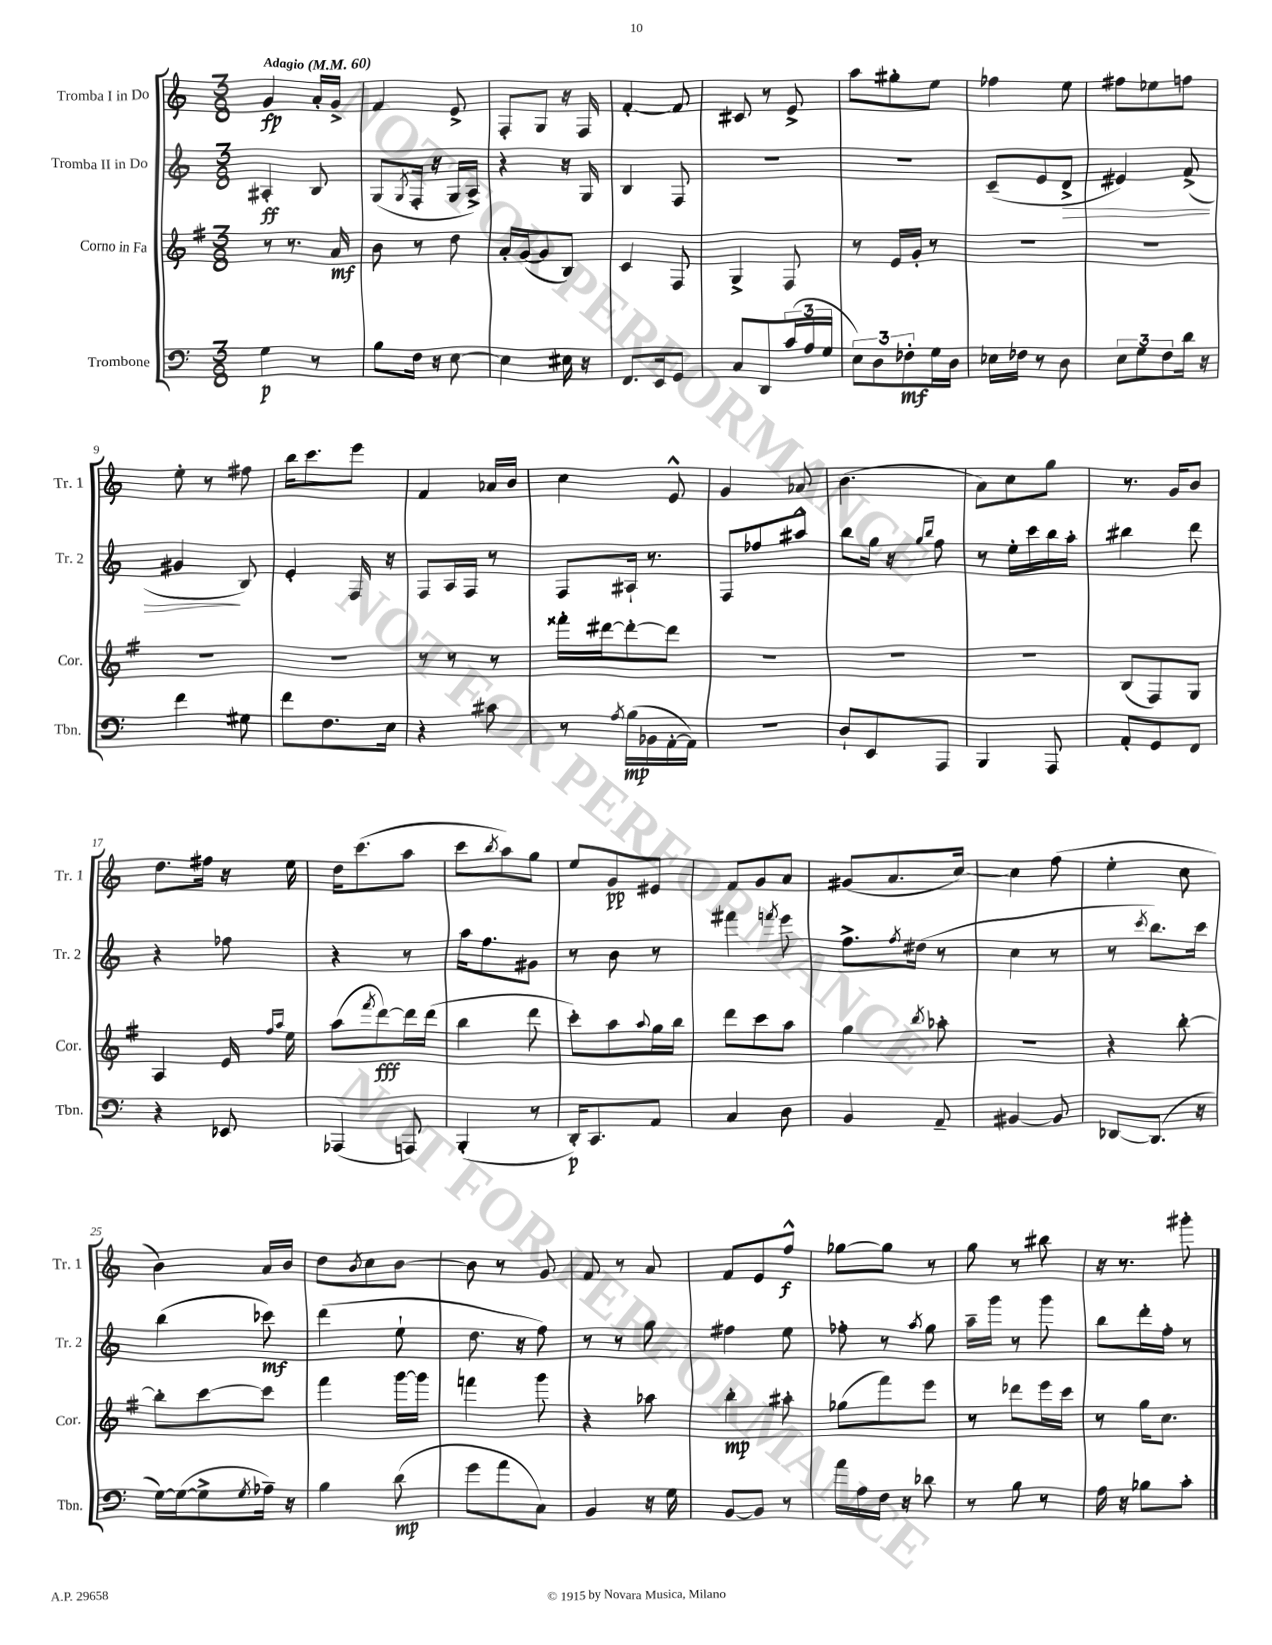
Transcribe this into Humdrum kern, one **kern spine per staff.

**kern	**kern	**kern	**kern
*staff4	*staff3	*staff2	*staff1
*clefF4	*clefG2	*clefG2	*clefG2
*k[]	*k[f#]	*k[]	*k[]
*M3/8	*M3/8	*M3/8	*M3/8
*MM60	*MM60	*MM60	*MM60
4G\	8r	4A#'/	4g/
.	8.r	.	.
8r	.	8B/	16a'/LL
.	16a/	.	16g^/JJ
=	=	=	=
8B\L	8b\	(8G/L	4f/
.	.	8qG/	.
16F\Jk	8r	16F'/Jk	.
16r	.	16r	.
[8E\	8dd\	16G/LL	8e^/
.	.	16A^/JJ)	.
=	=	=	=
4E\]	16a'/LL	4r	8F'/L
.	([16g/J	.	.
.	8g/]	.	8G/J
16E#\	8B/J)	16r	16r
16r	.	16G/	16F/
=	=	=	=
8.FF/L	4c/	4B/	[4f'/
16EE/k	.	.	.
8GG/J	8F#/	8F/	8f/]
=	=	=	=
8C/L	4G^/	4.r	8c#/
8DD/	.	.	8r
(24c/L	8F#/	.	8e^/
24A/	.	.	.
24G/JJ	.	.	.
=	=	=	=
12E\L)	8r	4.r	8aa\L
12D\	.	.	.
.	16e/LL	.	8gg#'\
12F-'\	.	.	.
.	16g'/JJ	.	.
16G\L	8r	.	8ee\J
16D\JJ	.	.	.
=	=	=	=
16E-\LL	4.r	(8c~/L	4ff-\
16F-\JJ	.	.	.
8r	.	8e/	.
8D\	.	8d^/J	8ee\
=	=	=	=
12E\L	4.r	4e#/)	8ff#\L
12G\	.	.	.
.	.	.	8ee-\
12F\	.	.	.
16d\Jk	.	(8f^/	8ff\J
16r	.	.	.
=	=	=	=
4f\	4.r	4g#/	8ee'\
.	.	.	8r
8G#\	.	8B/)	8ff#\
=	=	=	=
8f\L	4.r	4e'/	16bb\LK
.	.	.	8.ccc\
8.F\	.	.	.
.	.	16F/	8eee\J
16E\Jk	.	16r	.
=	=	=	=
4r	8r	8F/L	4f/
.	8r	16A/L	.
.	.	16F/JJ	.
8c#\	8r	8r	16a-/LL
.	.	.	16b/JJ
=	=	=	=
8r	16fff##'\LL	8F/L	4cc\
.	[16ddd#\J	.	.
8qA/	.	.	.
(16B\LL	8ddd#'\_	16A#`/Jk	.
16BB-\	.	8.r	.
[16AA'\	8ddd#\]J	.	8e^^/
16AA\]JJ)	.	.	.
=	=	=	=
4.r	4.r	8F/L	4g/
.	.	8ff-/	.
.	.	8aa#^^/J	8a-/
=	=	=	=
8D`/L	4.r	8bb\L	(4.b\
8EE/	.	16gg\Jk	.
.	.	16r	.
.	.	16qqgg/LL	.
.	.	16qqbb/JJ	.
8AAA/J	.	8ff\	.
=	=	=	=
4BBB/	4.r	8r	8a\L)
.	.	16ee'\LL	8cc\
.	.	16ccc\	.
8AAA/	.	16bb\	8gg\J
.	.	16aa'\JJ	.
=	=	=	=
8AA'/L	(8B/L	4bb#\	8.r
8GG/	8F#/)	.	.
.	.	.	16g/LK
8FF/J	8G/J	8ddd\	8b/J
=	=	=	=
4r	4A/	4r	8.dd\L
.	.	.	16ff#\Jk
8EE-/	16e/	8ff-\	16r
.	16qqff#/LL	.	.
.	16qqaa/JJ	.	.
.	16ee\	.	16ee\
=	=	=	=
(4AAA-/	(8aa\L	4r	16dd\LK
.	.	.	(8.ccc\
.	8qfff#/	.	.
.	[8ddd\)	.	.
8AAA/)	16ddd\]L	8r	8aa\J
.	(16ddd\JJ	.	.
=	=	=	=
(4BBB'/	4bb\	16aa\LK	8ccc\L
.	.	8.ff\	.
.	.	.	8qbb/
.	.	.	8aa\)
8r	8ddd\	8g#\J	8gg\J
=	=	=	=
16DD'/LK)	8ccc'\L)	8r	8ee/L
8.CC/	.	.	.
.	8aa\	8b\	8g/
.	8qqaa/	.	.
8AA/J	16gg\L	8r	8e#/J
.	16bb\JJ	.	.
=	=	=	=
4C/	8ddd\L	4fff#\	8f/L
.	8ccc\	.	8g/
.	.	8qfff/	.
8D\	8aa\J	8eee\	8a/J
=	=	=	=
4BB/	4gg\	8.ff^\L	(8g#/L
.	.	.	8.a/
.	.	8qff/	.
.	.	(16dd#\Jk	.
.	8qbb/	.	.
8AA~/	8aa-'\	8r	.
.	.	.	[16cc/Jk)
=	=	=	=
[4BB#/	4.r	4cc\	4cc\]
8BB#/]	.	8r	(8ff\
=	=	=	=
[8DD-/L	4r	8r	4ee'\
.	.	8qccc/	.
(8.DD-/]J	.	8.bb\L)	.
.	[8bb'\	.	8cc\
16r	.	16ccc\Jk	.
=	=	=	=
[16G\LL)	8bb'\]L	(4bb\	4b\)
(16G\_J	.	.	.
8G^\]	[8ccc\	.	.
8qG/	.	.	.
16A-~\Jk)	8ccc\]J	8ccc-\)	16a/LL
16r	.	.	16b/JJ
=	=	=	=
4B\	4fff#\	(4ddd\	8dd\L
.	.	.	8qb/
.	.	.	8cc\
(8d\	[16ggg\LL	8ee`\	[8b\J
.	16ggg\]JJ	.	.
=	=	=	=
8g\L	4fff\	8.dd\	8b\]
8a\	.	.	8r
.	.	16r	.
8C\J)	8ggg\	8ff\)	8g/
=	=	=	=
4BB/	4r	8r	8f/
.	.	8r	8r
16r	8aa-\	8gg\	8a/
16G\	.	.	.
=	=	=	=
[8BB/L	4bb'\	4ff#\	8f/L
8BB/]J	.	.	8e/
8r	8aa#'\	8ee\	8ff^^/J
=	=	=	=
16a\LL	(8gg-\L	8ff-'\	[8gg-\L
16A\	.	.	.
16F\JJ	8fff#\)	8r	8gg-\]J
16r	.	.	.
.	.	8qaa/	.
8d-\	8eee\J	8gg\	8r
=	=	=	=
8r	8r	16aa~\LL	8gg\
.	.	16ggg\JJ	.
8B\	8ddd-\L	8r	8r
8r	16eee\L	8ggg\	8bb#\
.	16ccc\JJ	.	.
=	=	=	=
16A\	8r	8bb\L	16r
16r	.	.	8.r
8B-\L	16gg\LK	16ddd'\L	.
.	8.cc\J	16ff'\JJ	.
8c'\J	.	8r	8ggg#'\
==	==	==	==
*-	*-	*-	*-
